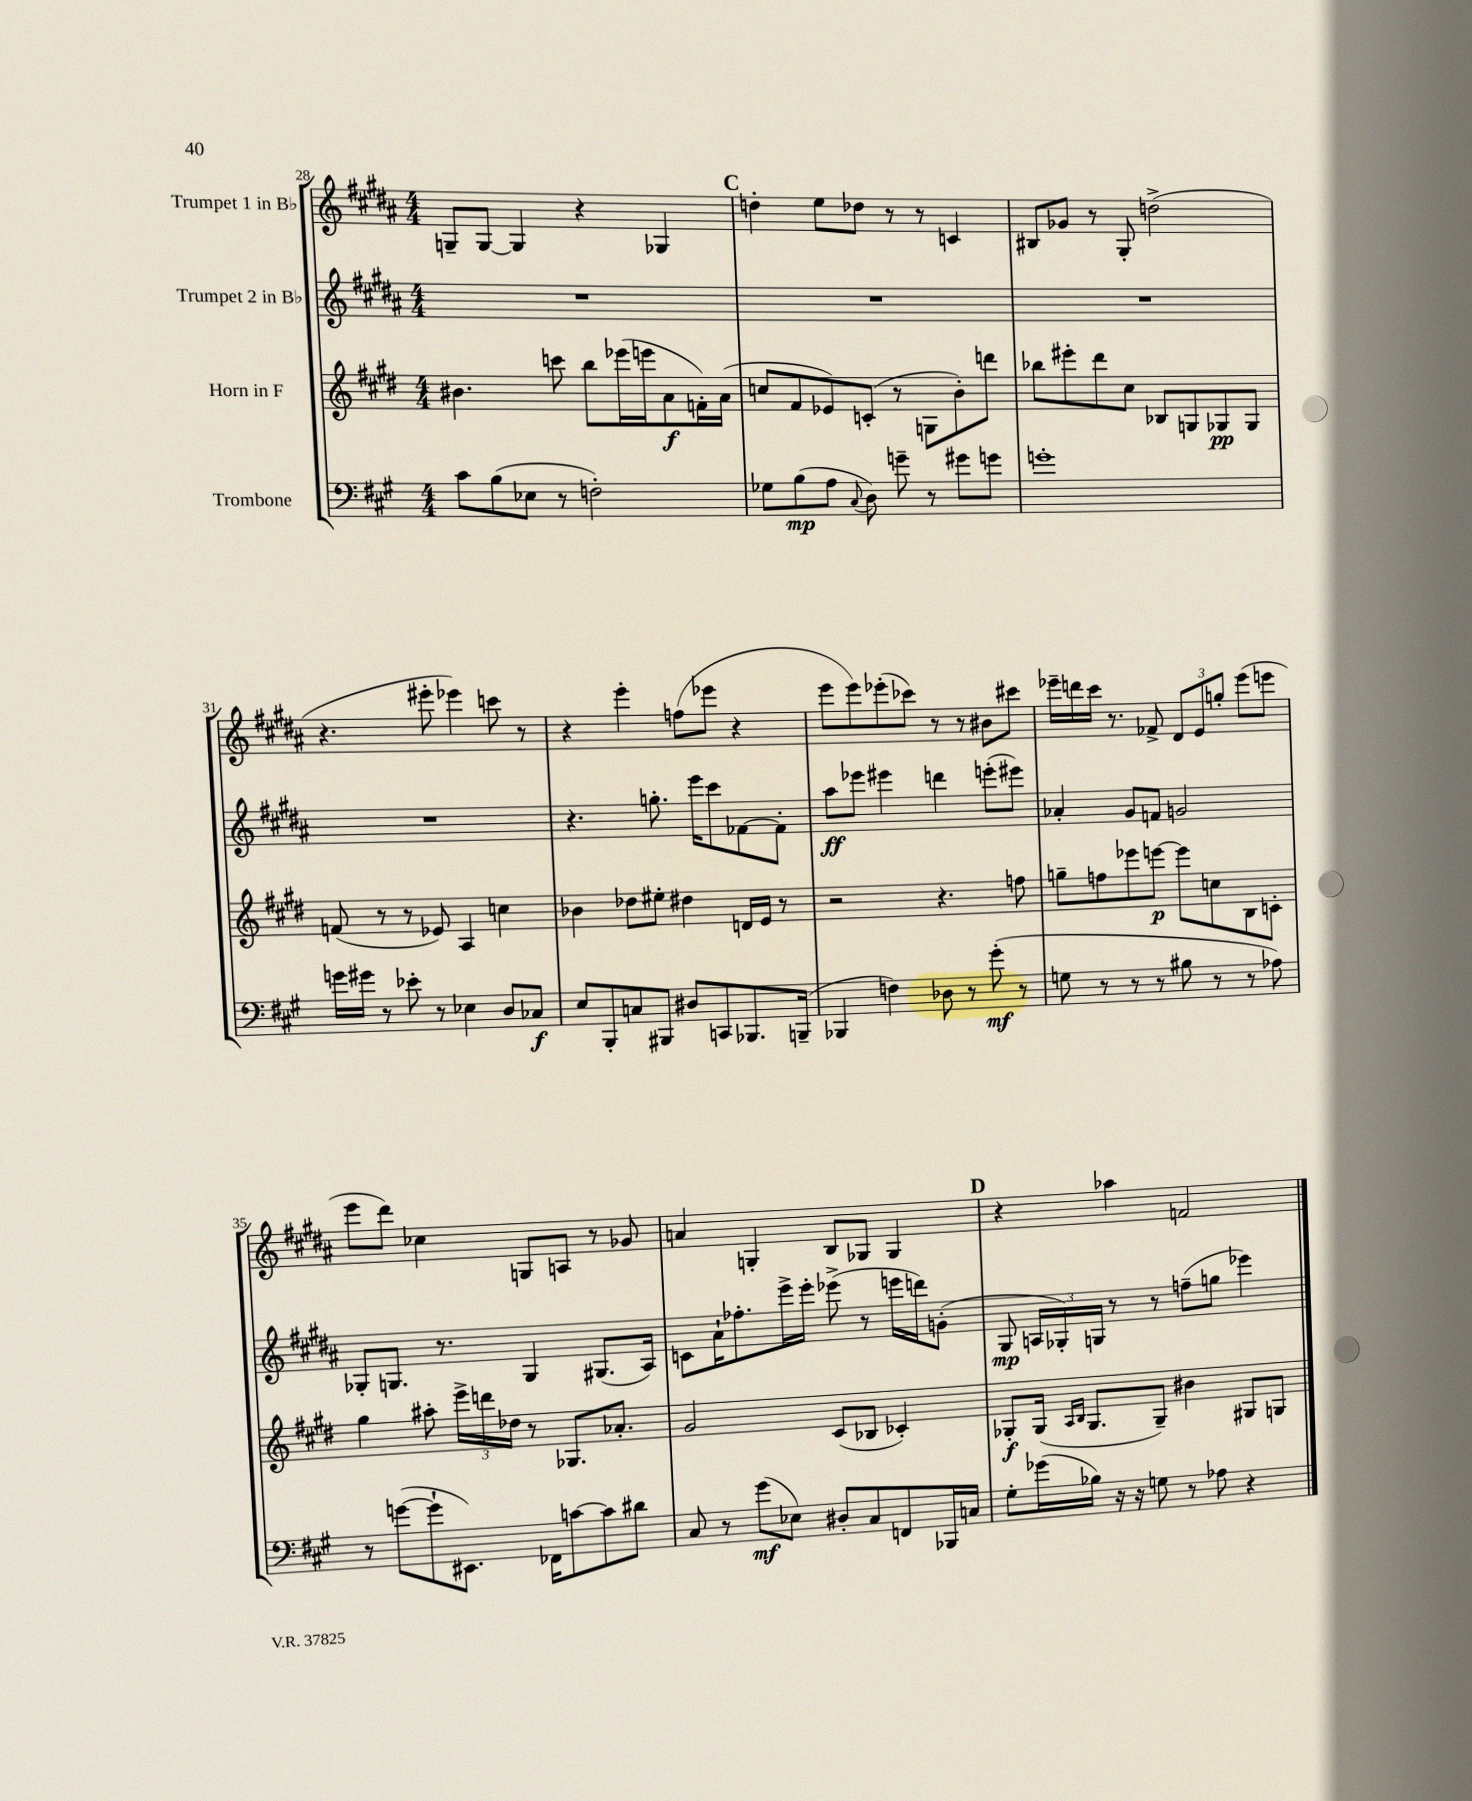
<<
\new StaffGroup <<
\new Staff = "s0" \with { instrumentName = "Trumpet 1 in Bb" } {
    \clef treble \key b \major \numericTimeSignature \time 4/4
    \autoBeamOff g8[-- g8]~ g4 r4 ges4 |
    \mark \markup { \bold "C" } d''4-. e''8[ des''8] r8 r8 c'4 |
    bis8[ ges'8] r8 gis8-. d''2->( |
    r4. eis'''8-. ees'''4) c'''8 r8 |
    r4 e'''4-. f''8[( ees'''8] r4 |
    e'''8[ e'''8) ees'''8-.( ces'''8]) r8 r8 bis'8[ cis'''8] |
    ees'''16[-- d'''16 cis'''16] r8. fes'8-> \tuplet 3/2 { dis'8[ e'8 g''8]-. } ees'''8[( e'''8] |
    e'''8[ dis'''8]) ces''4 g8[ a8] r8 ges'8 |
    a'4 g4-. b8[ ges8] ges4 |
    \mark \markup { \bold "D" } r4 aes''4 f'2 \bar "|." |
}
\new Staff = "s1" \with { instrumentName = "Trumpet 2 in Bb" } {
    \clef treble \key b \major \numericTimeSignature \time 4/4
    \autoBeamOff R1 |
    \mark \markup { \bold "C" } R1 |
    R1 |
    R1 |
    r4. g''8.-. e'''16[ cis'''8 fes'8~ fes'8]-. |
    ais''8[\ff ees'''8] eis'''4 d'''4 e'''8[-.( eis'''8]) |
    aes'4-. gis'8[ f'8] g'2 |
    ges8[-. g8.] r8. g4 gis8.[( ais16]) |
    c'8[ ais'16-! fes''8.-. e'''16-> e'''16]-. ees'''8->( r8 e'''16[ d'''16) g'8]-.( |
    \mark \markup { \bold "D" } gis8\mp \tuplet 3/2 { a16[ ges16-.) g16] } r8 r8 f''8[--( g''8] ees'''4) \bar "|." |
}
\new Staff = "s2" \with { instrumentName = "Horn in F" } {
    \clef treble \key e \major \numericTimeSignature \time 4/4
    \autoBeamOff bis'4. c'''8 b''8[ ees'''16( e'''16 a'8\f f'16-.) a'16]( |
    \mark \markup { \bold "C" } c''8[ fis'8 ees'8) c'8]-.( r8 g8[ b'8-.) d'''8] |
    bes''8[ eis'''8-. dis'''8 cis''8] bes8[ g8 ges8\pp ges8] |
    f'8( r8 r8 ees'8) a4 c''4 |
    bes'4 des''8[ eis''8]-. dis''4 d'16[ e'16] r8 |
    r2 r4. f''8 |
    g''8[-- f''8 ees'''8 e'''8]~\p e'''8[ c''8 b8 c'8]-. |
    gis''4 ais''8-. \tuplet 3/2 { e'''16[-> d'''16 des''16] } r8 ges8.[ aes'8.]-. |
    gis'2 cis'8[( bes8] ces'4-.) |
    \mark \markup { \bold "D" } ges8[-.\f ges16]( \grace { a16[ b16] } ges8.[ ges8]--) bis'4 gis8[ g8] \bar "|." |
}
\new Staff = "s3" \with { instrumentName = "Trombone" } {
    \clef bass \key a \major \numericTimeSignature \time 4/4
    \autoBeamOff cis'8[ b8( ees8] r8 f2-.) |
    \mark \markup { \bold "C" } ges8[ b8\mp( a8] \appoggiatura { cis8 } d8) g'8-- r8 gis'8[ g'8] |
    g'1-. |
    g'16[ gis'16] r8 ees'8-. r8 ees4 d8[ ces8]\f |
    e8[ b,,8-. c8 bis,,8] dis8[ c,8 bes,,8. b,,16]--( |
    bes,,4 f4) des8 r8 gis'8-.\mf( r8 |
    g8 r8 r8 r8 bis8 r8 r8 aes8) |
    r8 g'8[~( g'8-! eis,8.]) fes,16[ c'8~ c'8 dis'8] |
    cis8 r8 gis'8[\mf( ees8]) dis8[-. cis8 f,8 bes,,16 c16] |
    \mark \markup { \bold "D" } gis8[-. ges'16( bes16]) r16 r16 g8 r8 aes8 r4 \bar "|." |
}
>>
>>
\layout { \context { \Score currentBarNumber = #28 } }
